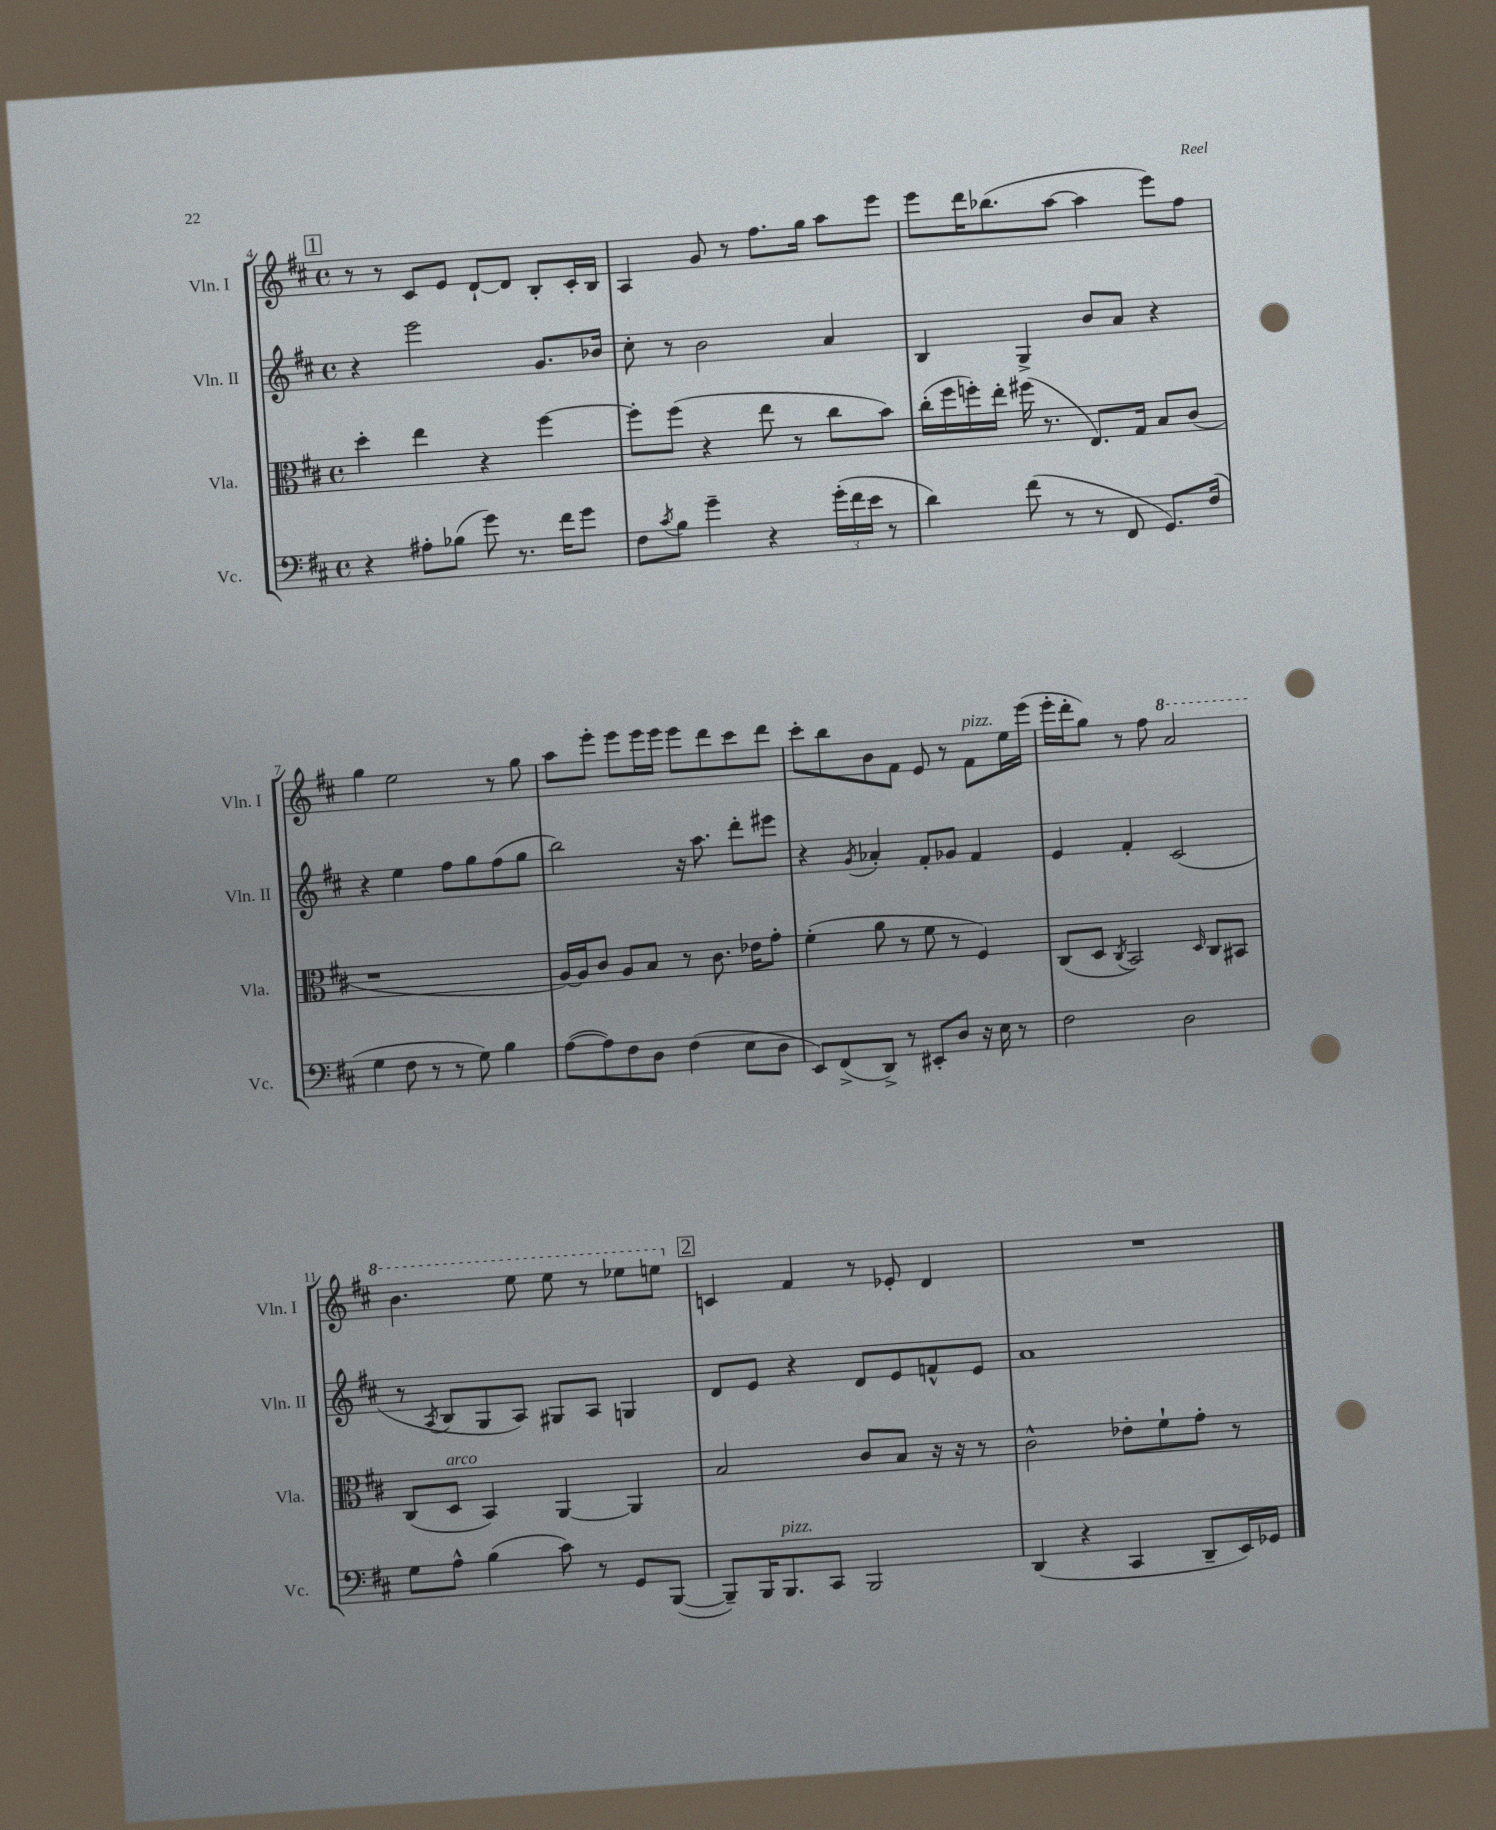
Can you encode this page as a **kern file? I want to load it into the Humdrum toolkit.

**kern	**kern	**kern	**kern
*part4	*part3	*part2	*part1
*staff4	*staff3	*staff2	*staff1
*I"Vc.	*I"Vla.	*I"Vln. II	*I"Vln. I
*I'Vc.	*I'Vla.	*I'Vln. II	*I'Vln. I
*clefF4	*clefC3	*clefG2	*clefG2
*k[f#c#]	*k[f#c#]	*k[f#c#]	*k[f#c#]
*M4/4	*M4/4	*M4/4	*M4/4
*met(c)	*met(c)	*met(c)	*met(c)
!!LO:REH:place=s1:t=1
=4	=4	=4	=4
4r	4dd'\	4r	8r
.	.	.	8r
8A#X'\L	4ee\	2eee\	8c#/L
(8B-X\J	.	.	8e/J
8g\)	4r	.	[8d`/L
8.r	.	.	8d/J]
.	[4ff#\	8.g/L	8B'/L
16f#\KL	.	.	.
8g\J	.	.	16c#'/L
.	.	16b-X/Jk	16B/JJ
=5	=5	=5	=5
8F#\L	8ff#'\L]	8cc#'\	4A/
8qc#/	.	.	.
8B\J	(8ff#\J	8r	.
4g~\	4r	2b\	8g/
.	.	.	8r
4r	8ee\	.	8.ff#\L
.	8r	.	.
.	.	.	16gg\Jk
(24g'\LL	8cc#\L	4a/	8aa\L
24f#\	.	.	.
24e\JJ	.	.	.
8r	8b\J)	.	8eee\J
=6	=6	=6	=6
4d\)	(16cc#'\LL	4B/	8eee\L
.	16ff#\	.	.
.	16ffn'\)	.	16ddd\K
.	16ee'\JJ	.	(8.bb-X\
(8f#\	(16ff#X\	4G^/	.
.	8.r	.	.
8r	.	.	[8aa\J
8r	8.E/L)	8b/L	4aa\]
8FF#/	.	8a/J	.
.	16G/Jk	.	.
8.GG/L)	8B/L	4r	8eee\L)
.	(8c#/J	.	8ff#\J
(16F#/Jk	.	.	.
!!LO:LB:g=z
=7	=7	=7	=7
4G\	1r	4r	4gg\
8F#\	.	4ee\	2ee\
8r	.	.	.
8r	.	8ff#\L	.
8G\)	.	8gg\	.
4B\	.	(8ff#\	8r
.	.	8gg\J	8gg\
=8	=8	=8	=8
([8A\L	[16A/LL)	2bb\)	8aa\L
.	16A/J]	.	.
8A\])	8c#/J	.	8eee'\J
8F#\	8A/L	.	8eee\L
8D\J	8B/J	.	16eee\L
.	.	.	16eee\JJ
(4F#\	8r	16r	8eee\L
.	.	8.aa\	.
.	8.c#\	.	8ddd\
8E\L	.	8ddd'\L	8ccc#\
.	16e-X\KL	.	.
8D\J	8g'\J	8eee#X\J	8ddd\J
=9	=9	=9	=9
8EE/L)	(4f#'\	4r	8ccc#'\L
(8FF#^/	.	.	8bb\
.	.	8qg/	.
8DD^/J)	8a\	4a-X'/	8b\
8r	8r	.	8f#\J
8EE#X'/L	8f#\	8f#'/L	8e/
8D/J	8r	8g-X/J	8r
!	!	!	!LO:TX:a:i:t=pizz.
16r	4F#/)	4f#/	8f#\L
16E\	.	.	.
8r	.	.	16ee\L
.	.	.	(16eee\JJ
=10	=10	=10	=10
2F#\	(8C#/L	4e/	16eee'\LL
.	.	.	16ddd'\J
.	8D/J	.	8gg\J)
.	8qC#/	.	.
.	2BB/)	4f#'/	8r
.	.	.	8ff#\
*	*	*	*8va
2D\	.	(2c#/	2aa/
.	16qqD/	.	.
.	8C#/L	.	.
.	8BB#X/J	.	.
!!LO:LB:g=z
=11	=11	=11	=11
8G\L	(8C#/L	8r	4.bb\
.	.	8qA/	.
!	!LO:TX:a:i:t=arco	!	!
8A^^\J	8D/J	8B/L	.
(4B\	4BB/)	8G/	.
.	.	8A/J)	8eee\
8c#\)	[4AA/	8G#X/L	8eee\
8r	.	8A/J	8r
8GG/L	4AA/]	4Gn/	8eee-X\L
([8BBB/J	.	.	8eeen\J
!!LO:REH:place=s1:t=2
=12	=12	=12	=12
*	*	*	*X8va
8BBB~/L])	2B/	8d/L	4cn/
16BBB/K	.	8e/J	.
!LO:TX:a:i:t=pizz.	!	!	!
8.BBB/	.	.	.
.	.	4r	4f#/
8CC#/J	.	.	.
2BBB/	8c#/L	8d/L	8r
.	8B/J	8e/	8e-X'/
.	16r	8fn^^/	4d/
.	16r	.	.
.	8r	8e/J	.
=13	=13	=13	=13
(4DD/	2c#^^\	1a	1r
4r	.	.	.
4CC#/	8e-X'\L	.	.
.	8f#`\	.	.
8DD~/L	8g'\J	.	.
16EE/L)	8r	.	.
16GG-X/JJ	.	.	.
==	==	==	==
*-	*-	*-	*-
